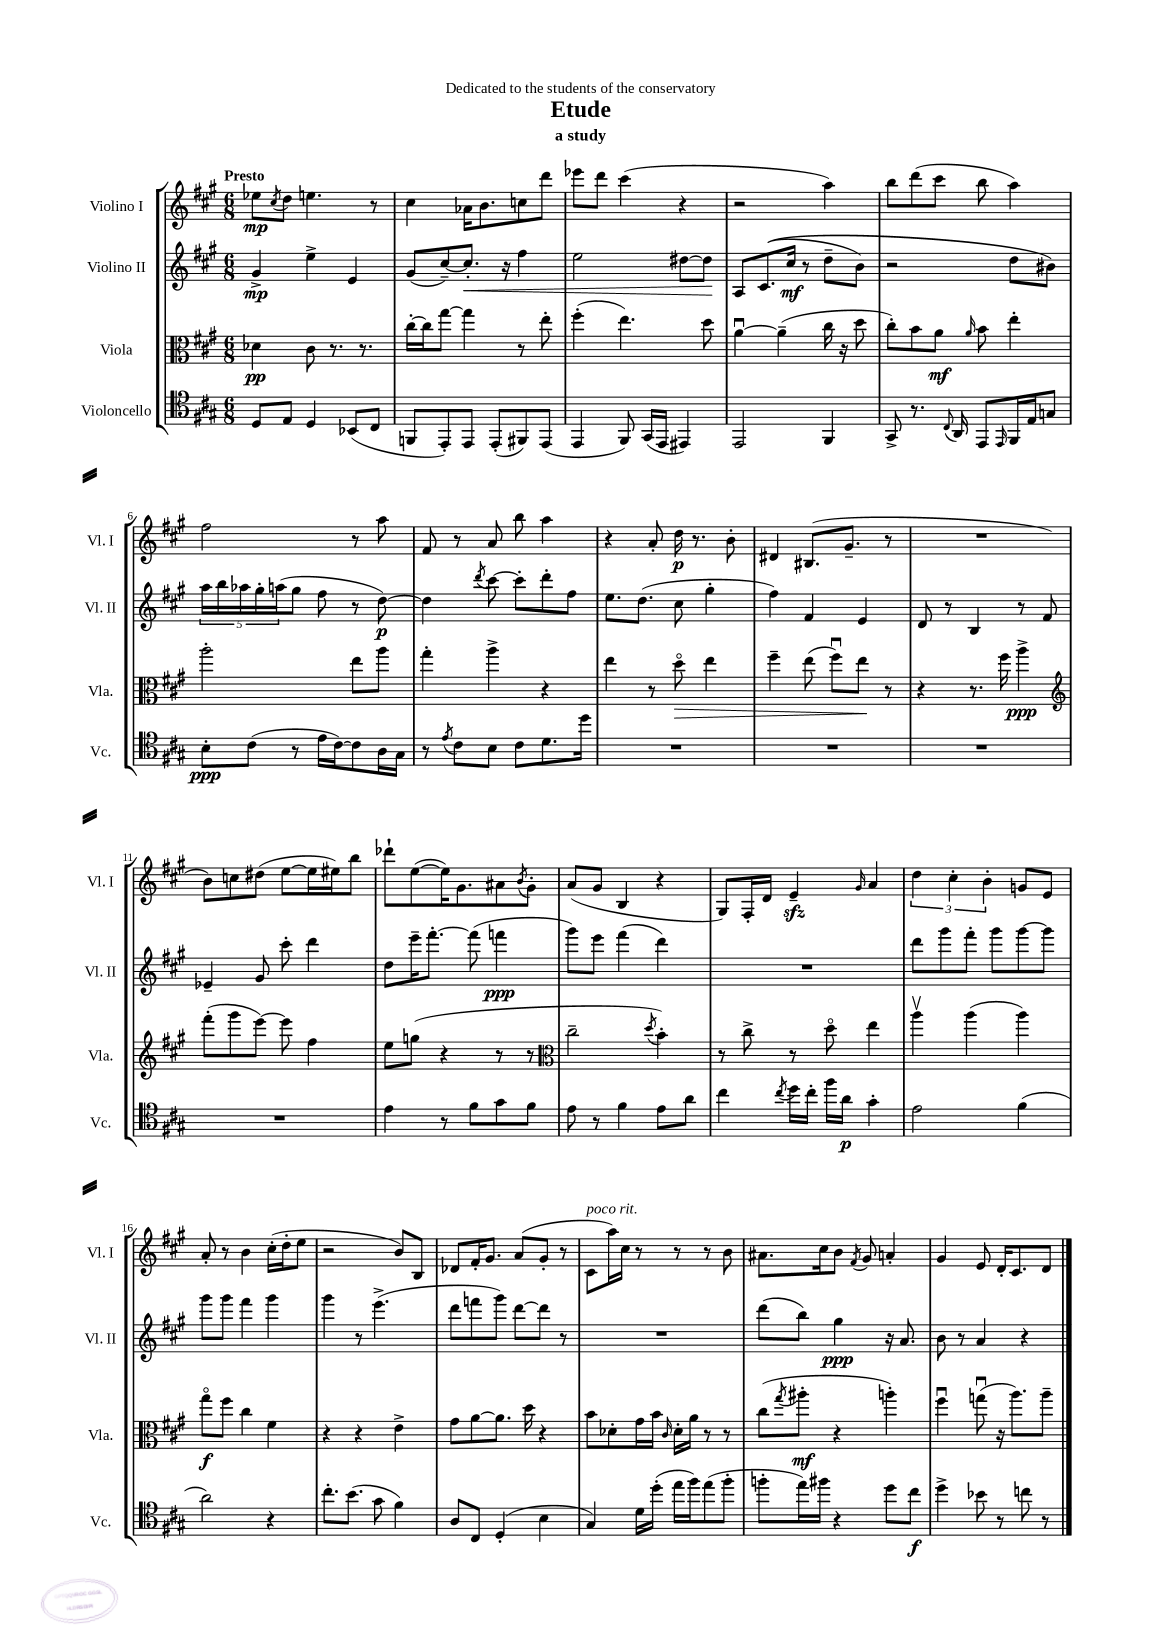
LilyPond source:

\header { title = "Etude" subtitle = "a study" dedication = "Dedicated to the students of the conservatory" }
<<
\new StaffGroup <<
\new Staff = "s0" \with { instrumentName = "Violino I" shortInstrumentName = "Vl. I" } {
    \clef treble \key a \major \numericTimeSignature \time 6/8 \tempo "Presto"
    ees''8\mp \acciaccatura { cis''8 } d''8 e''4. r8 |
    cis''4 aes'16 b'8. c''8 d'''8 |
    ees'''8 d'''8 cis'''4( r4 |
    r2 a''4) |
    b''8 d'''8( cis'''8 b''8 a''4) |
    fis''2 r8 a''8 |
    fis'8 r8 a'8 b''8 a''4 |
    r4 a'8-. d''16\p r8. b'8-. |
    dis'4 bis8.( gis'8.-- r8 |
    R2. |
    b'8) c''8 dis''8( e''8~ e''16 eis''16) b''8 |
    des'''8-! e''8~( e''16) gis'8. ais'8 \acciaccatura { b'8 } gis'8-. |
    a'8( gis'8 b4 r4 |
    gis8) fis16-. d'16 e'4--\sfz \grace { gis'16 } a'4 |
    \tuplet 3/2 { d''4 cis''4-. b'4-. } g'8 e'8 |
    a'8-. r8 b'4 cis''16-.( d''16-. e''8 |
    r2 b'8) b8 |
    des'8 fis'16-. gis'8. a'8( gis'8-. r8 |
    cis'8^\markup { \italic "poco rit." } a''16) cis''16 r8 r8 r8 b'8 |
    ais'8. cis''16 b'8 \acciaccatura { fis'8 } gis'8 a'4-. |
    gis'4 e'8 d'16-. cis'8. d'8 \bar "|." |
}
\new Staff = "s1" \with { instrumentName = "Violino II" shortInstrumentName = "Vl. II" } {
    \clef treble \key a \major \numericTimeSignature \time 6/8
    gis'4->\mp e''4-> e'4 |
    gis'8( cis''8~--) cis''8.-.\< r16 fis''4 |
    e''2 dis''8~ dis''8\! |
    a8 cis'8.(\( cis''16\mf r8 d''8-- b'8) |
    r2 d''8 bis'8\) |
    \tuplet 5/4 { a''16 b''16 aes''16 gis''16-. a''16( } gis''8 fis''8 r8 d''8~\p) |
    d''4 \acciaccatura { d'''8 } cis'''8~ cis'''8-. d'''8-. fis''8 |
    e''8. d''8.( cis''8 gis''4-. |
    fis''4) fis'4 e'4 |
    d'8 r8 b4 r8 fis'8 |
    ees'4-- gis'8 cis'''8-. d'''4 |
    d''8 e'''16-- fis'''8.~-. fis'''8( f'''4\ppp |
    gis'''8) e'''8 fis'''4( d'''4) |
    R2. |
    d'''8 gis'''8 fis'''8-. gis'''8 gis'''8~ gis'''8 |
    gis'''8 gis'''8 fis'''4 gis'''4 |
    gis'''4 r8 e'''4.->( |
    d'''8 f'''8 gis'''8) d'''8~ d'''8 r8 |
    R2. |
    d'''8( b''8) gis''4\ppp r16 a'8. |
    b'8 r8 a'4 r4 \bar "|." |
}
\new Staff = "s2" \with { instrumentName = "Viola" shortInstrumentName = "Vla." } {
    \clef alto \key a \major \numericTimeSignature \time 6/8
    des'4\pp cis'8 r8. r8. |
    cis''16~-. cis''16 gis''8~ gis''4 r8 e''8-. |
    fis''4-.( e''4.) d''8 |
    a'4~\downbow a'4--( cis''16 r16 d''8 |
    cis''8-.) b'8 a'8\mf \grace { a'16 } b'8 e''4-. |
    a''2-. e''8 a''8 |
    gis''4-. a''4-> r4 |
    e''4 r8 d''8\flageolet\> e''4 |
    fis''4-- e''8( fis''8\downbow) e''8\! r8 |
    r4 r8. fis''16 a''4->\ppp |
    \clef treble fis'''8-.( gis'''8 e'''8~) e'''8 fis''4 |
    e''8 g''8( r4 r8 r8 |
    \clef alto cis''2-- \acciaccatura { d''8 } b'4-.) |
    r8 cis''8-> r8 d''8\flageolet e''4 |
    a''4\upbow a''4( a''4) |
    gis''8\flageolet\f fis''8 cis''4 fis'4 |
    r4 r4 e'4-> |
    gis'8 a'8~ a'8. d''16 r4 |
    b'8 des'8-. gis'16 b'16 \grace { cis'16 } des'16-. a'16 r8 r8 |
    cis''8( \acciaccatura { gis''8 } ais''8-.\mf r4 a''4-.) |
    fis''4\downbow g''8\downbow( r16 a''8.) a''8-- \bar "|." |
}
\new Staff = "s3" \with { instrumentName = "Violoncello" shortInstrumentName = "Vc." } {
    \clef tenor \key a \major \numericTimeSignature \time 6/8
    d8 e8 d4 bes,8( cis8 |
    f,8 e,8-.) e,8 e,8-.( fis,8) e,8( |
    e,4 fis,8) gis,16( e,16 eis,4) |
    e,2 fis,4 |
    gis,8-> r8. \appoggiatura { cis8 } a,16 e,8 \grace { e,16 } fis,16 e16 g8 |
    b8-.\ppp cis'8( r8 e'16 cis'16~) cis'8 a16 gis16 |
    r8 \acciaccatura { e'8 } cis'8 b8 cis'8 d'8. d''16 |
    R2. |
    R2. |
    R2. |
    R2. |
    e'4 r8 fis'8 gis'8 fis'8 |
    e'8 r8 fis'4 e'8 a'8 |
    cis''4 \acciaccatura { cis''8 } d''16 cis''16-. fis''16 a'16\p gis'4-. |
    e'2 fis'4( |
    a'2) r4 |
    cis''8.-. b'8.( gis'8 fis'4) |
    a8 cis8 d4-.( b4 |
    gis4) d'16 d''16-.( e''16 fis''16) e''8( fis''8-. |
    f''8-. e''16) fis''16 r4 d''8 cis''8\f |
    d''4-> bes'8 r8 c''8 r8 \bar "|." |
}
>>
>>
